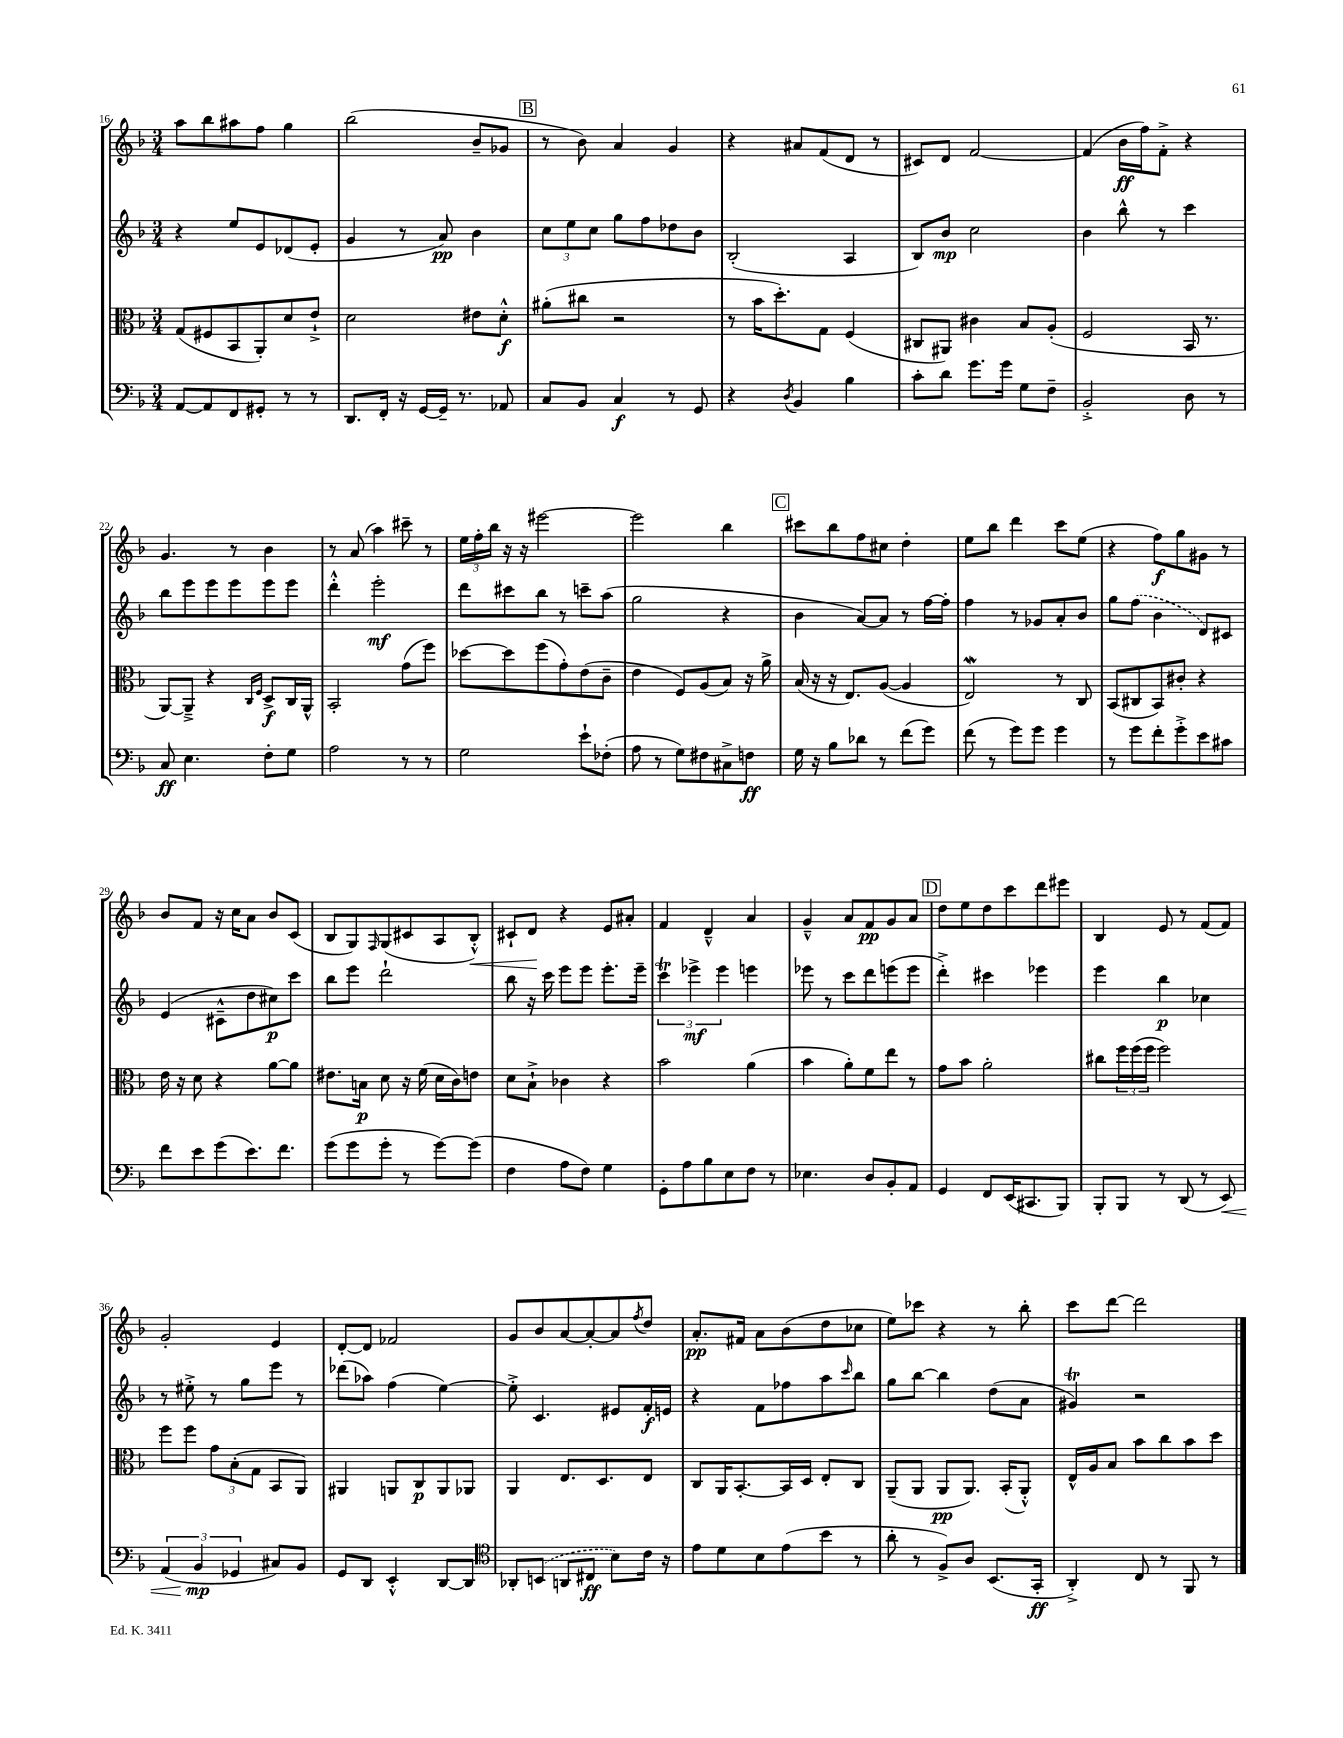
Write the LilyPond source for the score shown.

<<
\new StaffGroup <<
\new Staff = "s0" {
    \clef treble \key f \major \numericTimeSignature \time 3/4
    a''8 bes''8 ais''8 f''8 g''4 |
    bes''2( bes'8-- ges'8 |
    \mark \markup { \box "B" } r8 bes'8) a'4 g'4 |
    r4 ais'8 f'8( d'8 r8 |
    cis'8) d'8 f'2~ |
    f'4( bes'16\ff f''16) f'8-.-> r4 |
    g'4. r8 bes'4 |
    r8 a'8( a''4) cis'''8-- r8 |
    \tuplet 3/2 { e''16 f''16-. bes''16 } r16 r16 eis'''2~ |
    eis'''2 bes''4 |
    \mark \markup { \box "C" } cis'''8 bes''8 f''8 cis''8 d''4-. |
    e''8 bes''8 d'''4 c'''8 e''8( |
    r4 f''8\f) g''8 gis'8 r8 |
    bes'8 f'8 r16 c''16 a'8 bes'8 c'8( |
    bes8 g8) \grace { f16 } g8( cis'8 a8 bes8-.-^\<) |
    cis'8-! d'8\! r4 e'8 ais'8-. |
    f'4 d'4---^ a'4 |
    g'4---^ a'8 f'8\pp g'8 a'8 |
    \mark \markup { \box "D" } d''8 e''8 d''8 c'''8 d'''8 eis'''8 |
    bes4 e'8 r8 f'8( f'8) |
    g'2-. e'4 |
    d'8~-. d'8 fes'2 |
    g'8 bes'8 a'8~ a'8~-. a'8 \acciaccatura { f''8 } d''8 |
    a'8.-.\pp fis'16 a'8 bes'8( d''8 ces''8 |
    e''8) ces'''8 r4 r8 bes''8-. |
    c'''8 d'''8~ d'''2 \bar "|." |
}
\new Staff = "s1" {
    \clef treble \key f \major \numericTimeSignature \time 3/4
    r4 e''8 e'8 des'8( e'8-. |
    g'4 r8 a'8\pp) bes'4 |
    \mark \markup { \box "B" } \tuplet 3/2 { c''8 e''8 c''8 } g''8 f''8 des''8 bes'8 |
    bes2-.( a4 |
    bes8) bes'8\mp c''2 |
    bes'4 bes''8-^ r8 c'''4 |
    bes''8 e'''8 e'''8 e'''8 e'''8 e'''8 |
    d'''4-.-^ e'''2-.\mf |
    d'''8 cis'''8 bes''8 r8 c'''8-- a''8( |
    g''2 r4 |
    \mark \markup { \box "C" } bes'4 a'8~) a'8 r8 f''16~ f''16-. |
    f''4 r8 ges'8 a'8-. bes'8 |
    g''8 \once \slurDashed f''8( bes'4 d'8) cis'8 |
    e'4( cis'8---^ d''8 cis''8\p) c'''8 |
    bes''8 e'''8 d'''2-! |
    bes''8 r16 c'''16 e'''8 e'''8 e'''8.-. e'''16-- |
    \tuplet 3/2 { c'''4\trill ees'''4->\mf ees'''4 } e'''4 |
    ees'''8 r8 c'''8 d'''8 e'''8( e'''8 |
    \mark \markup { \box "D" } d'''4-.->) cis'''4 ees'''4 |
    e'''4 bes''4\p ces''4 |
    r8 eis''8-.-> r8 g''8 e'''8 r8 |
    des'''8( aes''8) f''4( e''4~) |
    e''8-.-> c'4. eis'8 f'16-.\f e'16 |
    r4 f'8 fes''8 a''8 \grace { c'''16 } bes''8 |
    g''8 bes''8~ bes''4 d''8( a'8 |
    gis'4\trill) r2 \bar "|." |
}
\new Staff = "s2" {
    \clef alto \key f \major \numericTimeSignature \time 3/4
    g8( fis8 bes,8 a,8-.) d'8 e'8-!-> |
    d'2 eis'8 d'8-.-^\f |
    \mark \markup { \box "B" } ais'8-.( cis''8 r2 |
    r8 bes'16 d''8.-.) g8 f4( |
    cis8 ais,8) cis'4 bes8 a8-.( |
    f2 bes,16 r8. |
    a,8~) a,8---> r4 \grace { c16 f16 } d8->\f c16 a,16-^ |
    bes,2-. g'8( f''8) |
    des''8~ des''8 f''8( g'8-.) e'8( c'8-- |
    e'4 f8) a8( bes8) r16 a'16-> |
    \mark \markup { \box "C" } bes16( r16 r16 e8.) a8~( a4 |
    e2\mordent) r8 c8 |
    bes,8( cis8 bes,8) cis'8-. r4 |
    e'16 r16 d'8 r4 a'8~ a'8 |
    eis'8. b16\p d'8 r16 f'16( d'16 c'16) e'8 |
    d'8 bes8-!-> ces'4 r4 |
    bes'2 a'4( |
    bes'4 a'8-.) f'8 e''8 r8 |
    \mark \markup { \box "D" } g'8 bes'8 a'2-. |
    cis''8 \tuplet 3/2 { f''16 f''16( f''16 } f''2) |
    f''8 f''8 \tuplet 3/2 { g'8 bes8-.( g8 } bes,8 a,8) |
    ais,4 a,8 c8\p a,8 aes,8 |
    a,4 e8. d8. e8 |
    c8 a,16 bes,8.~-. bes,16 d16 e8-. c8 |
    a,8--( a,8 a,8\pp a,8.) bes,16-.( a,8-.-^) |
    e16-^ a16 bes8 bes'8 c''8 bes'8 d''8 \bar "|." |
}
\new Staff = "s3" {
    \clef bass \key f \major \numericTimeSignature \time 3/4
    a,8~ a,8 f,8 gis,8-. r8 r8 |
    d,8. f,16-. r16 g,16~ g,16-- r8. aes,8 |
    \mark \markup { \box "B" } c8 bes,8 c4\f r8 g,8 |
    r4 \acciaccatura { d8 } bes,4 bes4 |
    c'8-. d'8 g'8. g'16 g8 f8-- |
    bes,2-.-> d8 r8 |
    c8\ff e4. f8-. g8 |
    a2 r8 r8 |
    g2 e'8-! fes8-.( |
    a8 r8 g8) fis8 cis8-> f8\ff |
    \mark \markup { \box "C" } g16 r16 bes8 des'8 r8 f'8( g'8) |
    f'8( r8 g'8) g'8 g'4 |
    r8 g'8 f'8-. g'8-.-> e'8 cis'8 |
    f'8 e'8 g'8( e'8.) f'8. |
    g'8( g'8 g'8-. r8 g'8~) g'8( |
    f4 a8 f8) g4 |
    g,8-. a8 bes8 e8 f8 r8 |
    ees4. d8 bes,8-. a,8 |
    \mark \markup { \box "D" } g,4 f,8 e,16( cis,8. bes,,8) |
    bes,,8-. bes,,8 r8 d,8( r8 e,8\<) |
    \tuplet 3/2 { a,4( bes,4\mp\! ges,4 } cis8) bes,8 |
    g,8 d,8 e,4-.-^ d,8~ d,8 |
    \clef tenor aes,8-. \once \slurDashed b,8( a,8 cis8\ff bes8) c'16 r16 |
    e'8 d'8 bes8 e'8( bes'8 r8 |
    a'8-. r8 f8->) a8 bes,8.( g,16-.\ff |
    a,4-.->) c8 r8 f,8 r8 \bar "|." |
}
>>
>>
\layout { \context { \Score currentBarNumber = #16 } }
